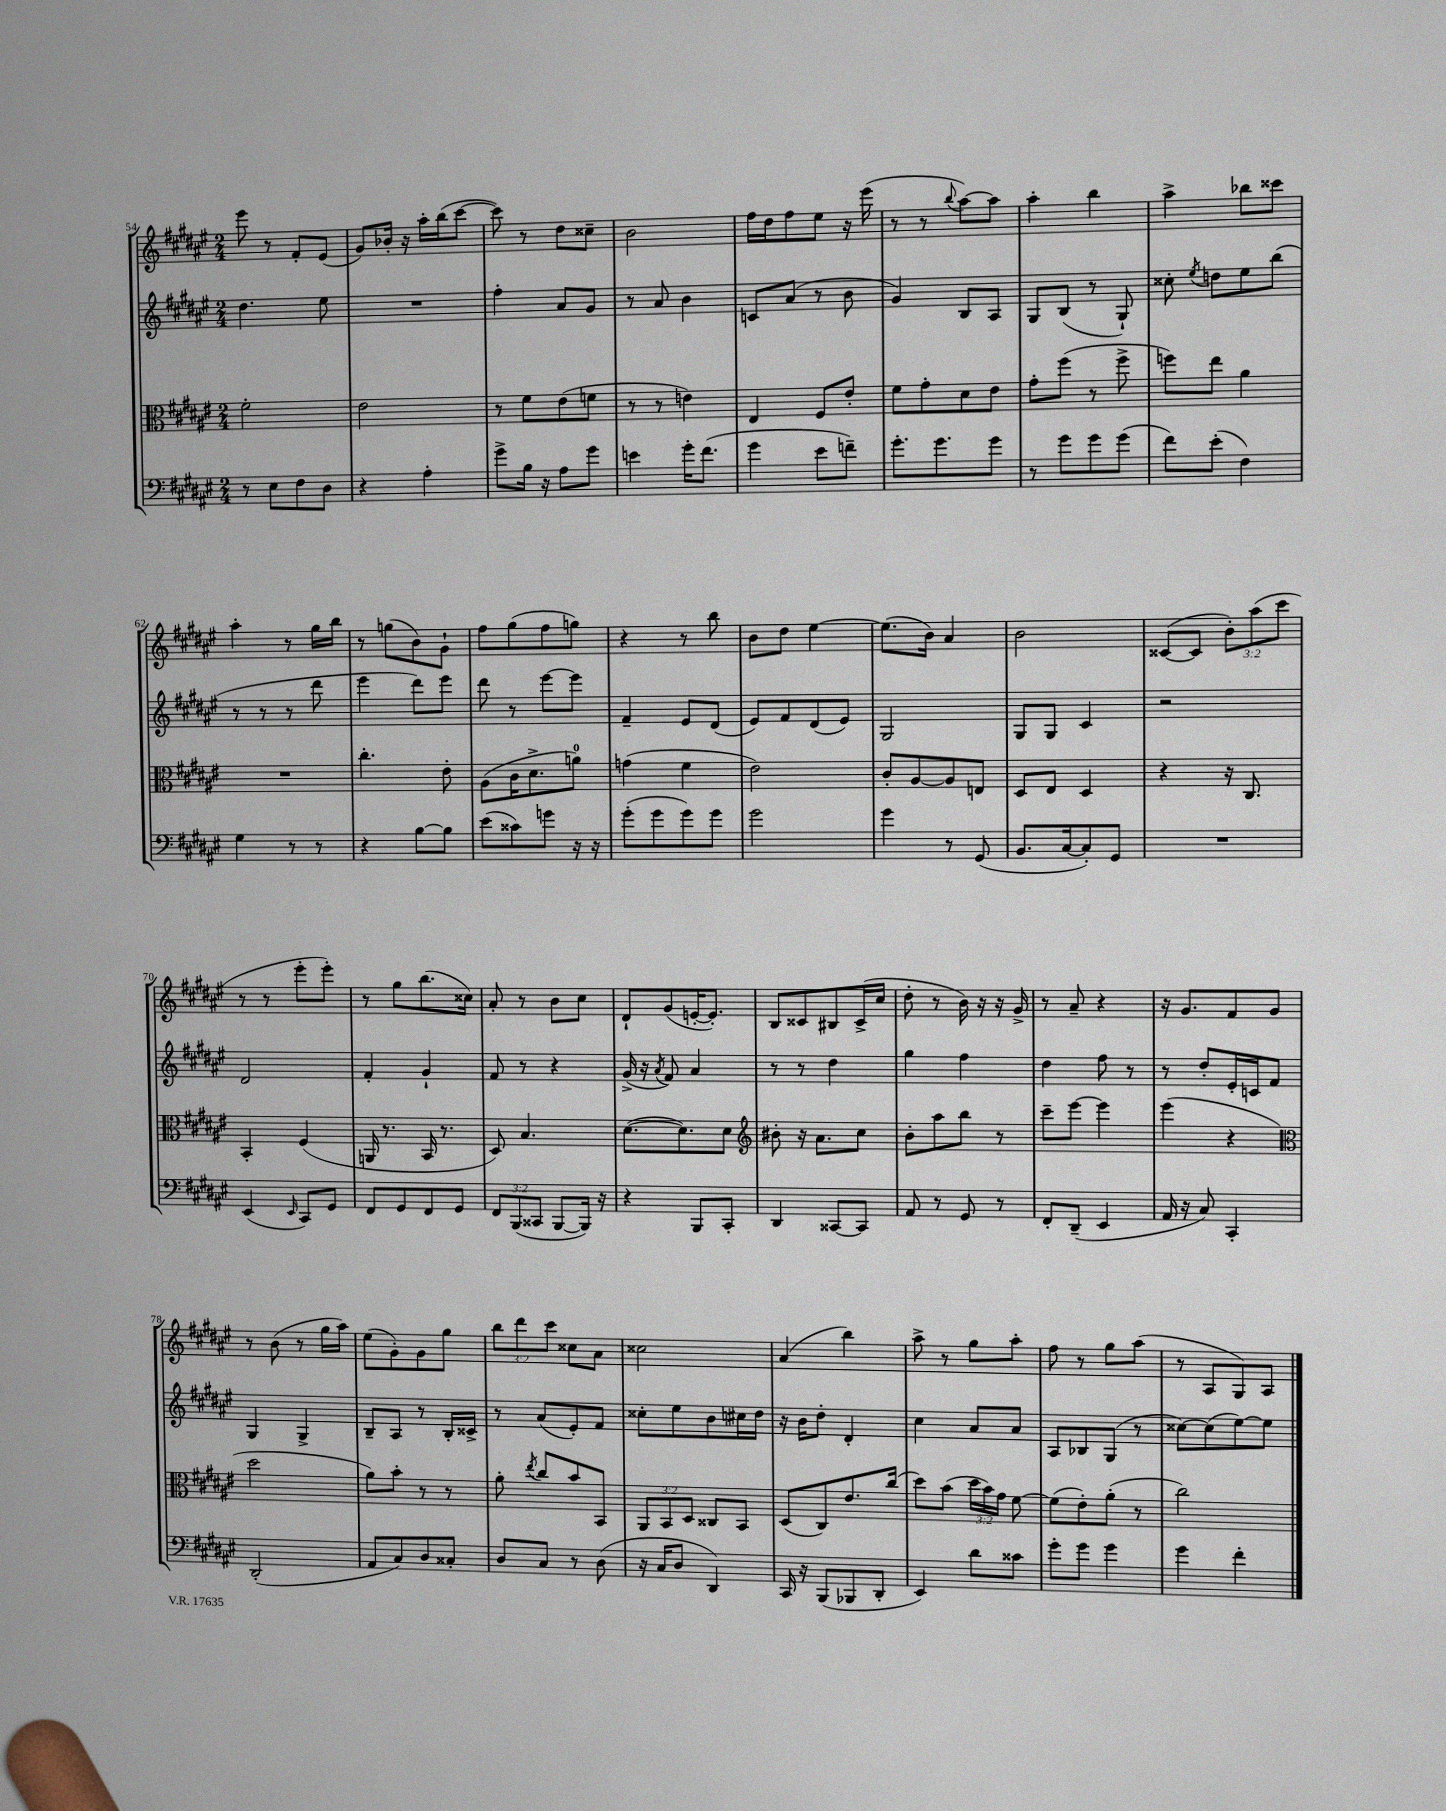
<<
\new StaffGroup <<
\new Staff = "s0" {
    \clef treble \key fis \major \numericTimeSignature \time 2/4 \override Staff.TupletNumber.text = #tuplet-number::calc-fraction-text
    \autoBeamOff eis'''8 r8 fis'8[-. eis'8]( |
    gis'8[) bes'16]-. r16 ais''16[-. b''16( cis'''8]~ |
    cis'''8) r8 dis''8[ cisis''8]-- |
    b'2 |
    fis''16[ dis''16 fis''8 eis''8] r16 eis'''16( |
    r8 r8 \appoggiatura { b''8 } ais''8[~) ais''8] |
    ais''4-. b''4 |
    ais''4-> bes''8[ cisis'''8] |
    ais''4-. r8 gis''16[ b''16] |
    r8 g''8[( b'8) gis'8]-! |
    fis''8[ gis''8( fis''8 g''8]) |
    r4 r8 b''8 |
    b'8[ dis''8] eis''4~ |
    eis''8.[( b'16]) ais'4 |
    b'2 |
    cisis'8[~( cisis'8] \tuplet 3/2 { b'8[-.) ais''8( cis'''8] } |
    r8 r8 eis'''8[-. eis'''8]-.) |
    r8 gis''8[ b''8.( cisis''16]) |
    ais'8-. r8 b'8[ cis''8] |
    dis'8[-! gis'8( e'16~-. e'8.]-.) |
    b8[ cisis'8 bis8 cisis'16->( cis''16] |
    dis''8-. r8 b'16) r16 r16 gis'16-> |
    r8 ais'8-- r4 |
    r16 gis'8.[ fis'8 gis'8] |
    r8 b'8( r8 gis''16[ ais''16]) |
    eis''8[( gis'8-.) gis'8 gis''8] |
    \tuplet 3/2 { b''8[ dis'''8 cis'''8] } cisis''8[ ais'8] |
    cisis''2 |
    ais'4( b''4) |
    ais''8-> r8 gis''8[ ais''8]-. |
    fis''8 r8 gis''8[ ais''8]( |
    r8 ais8[ gis8) ais8] \bar "|." |
}
\new Staff = "s1" {
    \clef treble \key fis \major \numericTimeSignature \time 2/4
    \autoBeamOff dis''4. eis''8 |
    R2 |
    fis''4-. ais'8[ gis'8] |
    r8 ais'8 b'4 |
    c'8[ ais'8]( r8 b'8 |
    gis'4) b8[ ais8] |
    gis8[ b8]( r8 gis8-!) |
    cisis''8-. \acciaccatura { eis''8 } d''8[ eis''8 b''8]( |
    r8 r8 r8 dis'''8 |
    eis'''4 dis'''8[) eis'''8] |
    dis'''8 r8 eis'''8[~ eis'''8] |
    fis'4-- eis'8[ dis'8]( |
    eis'8[) fis'8 dis'8( eis'8]) |
    gis2 |
    gis8[ gis8] cis'4 |
    r2 |
    dis'2 |
    fis'4-. gis'4-! |
    fis'8 r8 r4 |
    gis'16->( r16 \acciaccatura { ais'8 } fis'8) ais'4 |
    r8 r8 dis''4 |
    gis''4 fis''4 |
    dis''4 fis''8 r8 |
    r8 dis''8[-. eis'16-. c'16 fis'8] |
    gis4 gis4-> |
    b8[-- ais8] r8 b16[-. cisis'16]-> |
    r8 ais'8[( eis'8-.) fis'8] |
    cisis''8[-. eis''8 b'8 cis''16 dis''16] |
    r16 b'16[ dis''8]-. dis'4-. |
    cis''4 ais'8[ ais'8] |
    ais8[ bes8 gis8]( r8 |
    cisis''8[~) cisis''8( eis''8~) eis''8] \bar "|." |
}
\new Staff = "s2" {
    \clef alto \key fis \major \numericTimeSignature \time 2/4 \override Staff.TupletNumber.text = #tuplet-number::calc-fraction-text
    \autoBeamOff fis'2-. |
    eis'2 |
    r8 fis'8[ eis'8( f'8] |
    r8 r8 e'4) |
    eis4 fis8[ eis'8]-. |
    fis'8[ gis'8-. dis'8 eis'8] |
    gis'8[-. fis''8]( r8 fis''8-> |
    f''8[) eis''8] ais'4 |
    R2 |
    cis''4.-. eis'8-. |
    ais8[( cis'16 dis'8.-> a'8]-0) |
    g'4( fis'4 |
    eis'2) |
    cis'8[-. ais8~ ais8 e8] |
    dis8[ eis8] dis4 |
    r4 r16 cis8. |
    b,4-. fis4( |
    a,16 r8. b,16 r8. |
    dis8) b4. |
    dis'8.[~( dis'8.) dis'8] |
    \clef treble bis'8-. r16 ais'8.[ cis''8] |
    b'8[-. ais''8 b''8] r8 |
    cis'''8[-- eis'''8]~ eis'''4 |
    eis'''4( r4 |
    \clef alto dis''2 |
    ais'8[) b'8]-. r8 r8 |
    ais'8-. \acciaccatura { eis''8 } cis''8[ b'8 b,8] |
    \tuplet 3/2 { ais,8[ b,8 dis8] } cisis8[ b,8] |
    dis8[( cis8) eis'8. cis''16]( |
    dis''8[) b'8]( \tuplet 3/2 { dis''16[ b'16) gis'16] } fis'8~ |
    fis'8[( eis'8-.) ais'8]-.( r8 |
    cis''2) \bar "|." |
}
\new Staff = "s3" {
    \clef bass \key fis \major \numericTimeSignature \time 2/4 \override Staff.TupletNumber.text = #tuplet-number::calc-fraction-text
    \autoBeamOff r8 eis8[ fis8 dis8] |
    r4 ais4-. |
    gis'8[-> b16] r16 ais8[ gis'8] |
    e'4 gis'16[-. fis'8.]( |
    gis'4 eis'8[ f'8]--) |
    gis'8.[-. gis'8. gis'8] |
    r8 gis'8[ gis'8 gis'8]( |
    fis'8[) eis'8]-.( fis4) |
    gis4 r8 r8 |
    r4 b8[~ b8] |
    eis'8[( cisis'8) g'8] r16 r16 |
    gis'8[-.( gis'8 gis'8) gis'8] |
    gis'2 |
    gis'4 r8 gis,8( |
    b,8.[ cis16~ cis8-.) gis,8] |
    R2 |
    eis,4( \grace { eis,16 } cis,8[) gis,8] |
    fis,8[ gis,8 fis,8 gis,8] |
    \tuplet 3/2 { fis,8[ b,,8( cisis,8] } b,,8[~ b,,16]) r16 |
    r4 b,,8[ cis,8]-. |
    dis,4 cisis,8[~ cisis,8] |
    ais,8 r8 gis,8 r8 |
    fis,8[-. dis,8]--( eis,4 |
    ais,16 r16 cis8) cis,4-. |
    dis,2-.( |
    ais,8[ cis8) dis8 cisis8]-. |
    dis8[ cis8] r8 dis8( |
    r16 cis16[ dis8] dis,4) |
    cis,16 r16 b,,8[( bes,,8 dis,8]-. |
    eis,4) dis'8[ cisis'8] |
    gis'8[-. gis'8] gis'4 |
    gis'4 fis'4-. \bar "|." |
}
>>
>>
\layout { \context { \Score currentBarNumber = #54 } }
